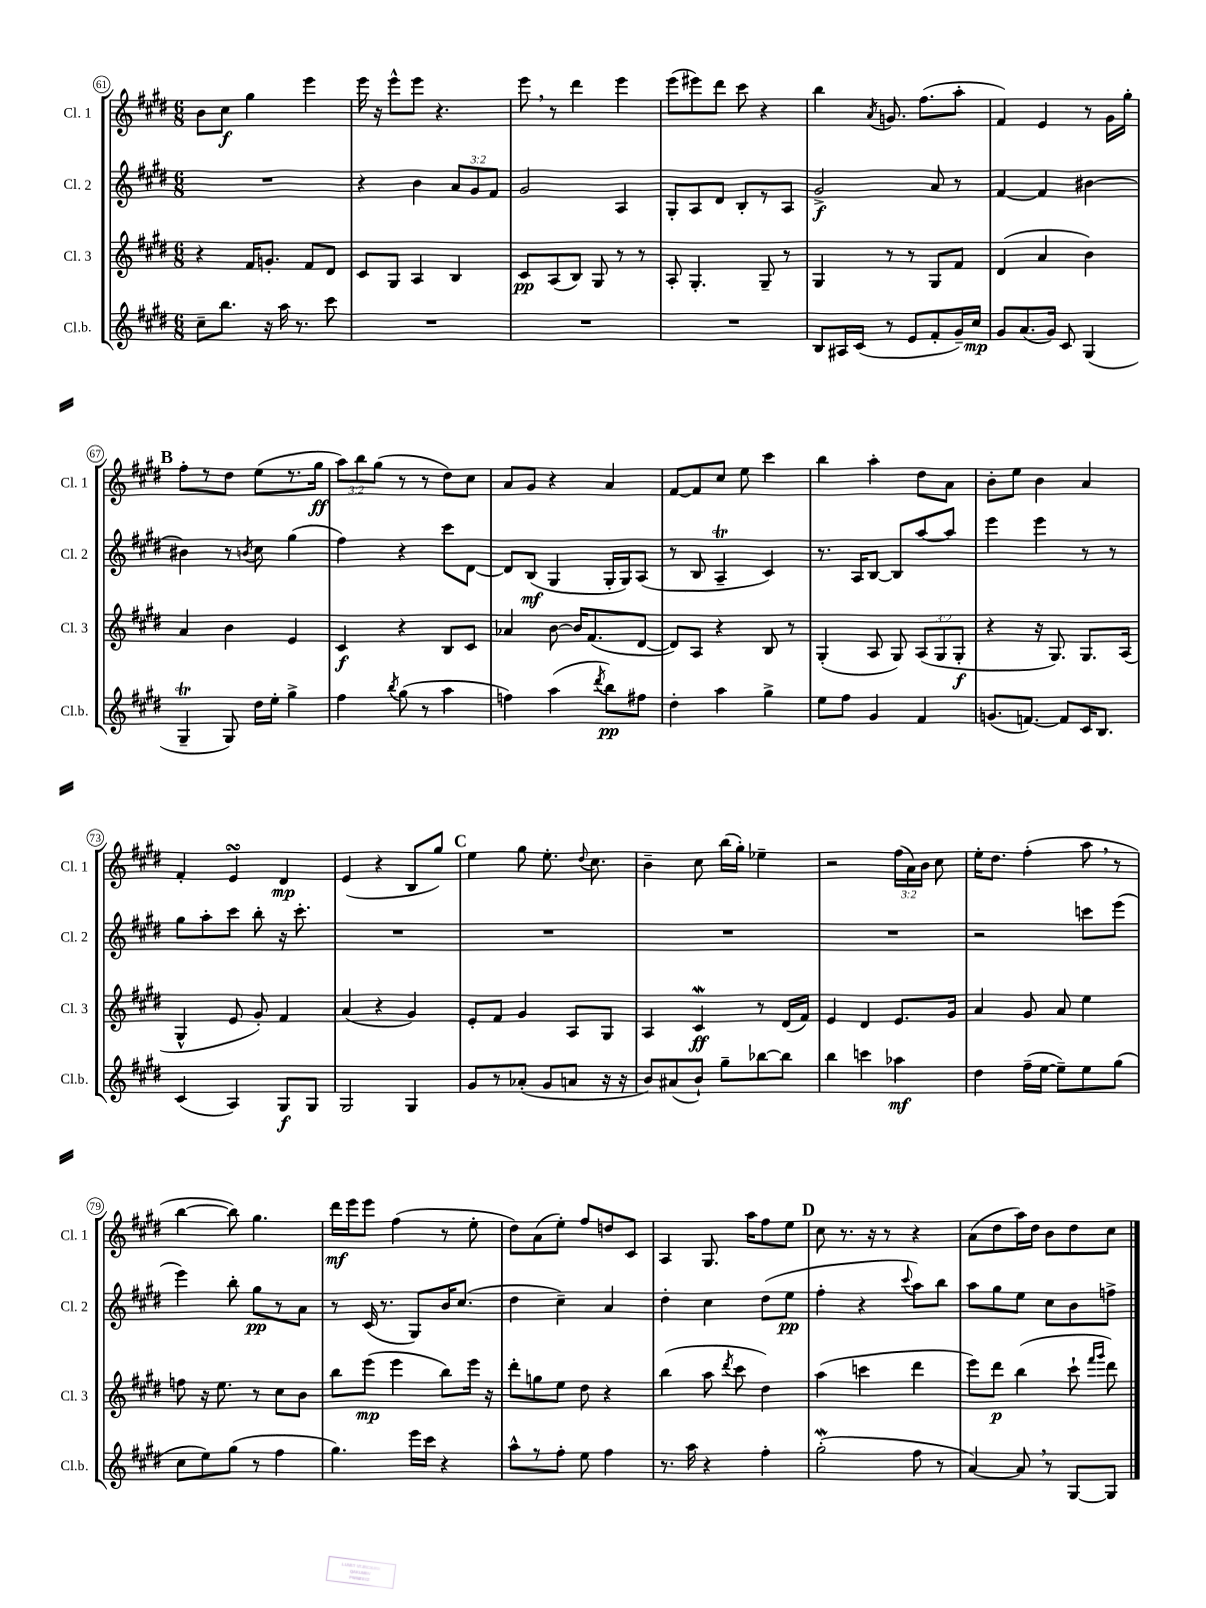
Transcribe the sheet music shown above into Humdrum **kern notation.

**kern	**kern	**kern	**kern
*staff4	*staff3	*staff2	*staff1
*clefG2	*clefG2	*clefG2	*clefG2
*k[f#c#g#d#]	*k[f#c#g#d#]	*k[f#c#g#d#]	*k[f#c#g#d#]
*M6/8	*M6/8	*M6/8	*M6/8
8cc#~	4r	2.r	8b
8.bb	.	.	8cc#
.	16f#	.	4gg#
16r	8.g'	.	.
16aa	.	.	.
8.r	.	.	.
.	8f#	.	4eee
8ccc#	8d#	.	.
=	=	=	=
2.r	8c#	4r	16eee
.	.	.	16r
.	8G#	.	8eee^^
.	4A	4b	8eee
.	.	.	4.r
.	4B	12a	.
.	.	12g#	.
.	.	12f#	.
=	=	=	=
2.r	8c#	2g#	8eee
.	(8A	.	8r
.	8B)	.	4ddd#
.	8G#	.	.
.	8r	4A	4eee
.	8r	.	.
=	=	=	=
2.r	8A'	8G#'	(8eee
.	4.G#'	8A	8eee#)
.	.	8d#	8ddd#
.	.	8B'	8ccc#
.	8G#~	8r	4r
.	8r	8A	.
=	=	=	=
8B	4G#	2g#^	4bb
16A#	.	.	.
(16c#	.	.	.
.	.	.	8qa
8r	8r	.	8.g
8e	8r	.	.
.	.	.	(8.ff#
8f#'	8G#	8a	.
16g#~)	8f#	8r	8aa'
16cc#	.	.	.
=	=	=	=
8g#	(4d#	[4f#	4f#)
(8.a	.	.	.
.	4a	4f#]	4e
16g#)	.	.	.
8c#	.	.	.
(4G#	4b)	[4b#	8r
.	.	.	16g#
.	.	.	16gg#'
=	=	=	=
4G#~	4a	4b#]	8ff#'
.	.	.	8r
8G#)	4b	8r	8dd#
.	.	8qb	.
16dd#	.	8cc#	(8ee
16ee'	.	.	.
4gg#^	4e	(4gg#	8.r
.	.	.	16gg#
=	=	=	=
4ff#	4c#	4ff#)	12aa)
.	.	.	12bb
.	.	.	(12gg#
8qbb	.	.	.
(8gg#	4r	4r	8r
8r	.	.	8r
4aa	8B	8ccc#	8dd#)
.	8c#	[8d#	8cc#
=	=	=	=
4ff)	4a-	8d#]	8a
.	.	(8B	8g#
(4aa	[8b	4G#	4r
.	16b]	.	.
.	(8.f#	.	.
8qddd#	.	.	.
8bb)	.	16G#'	4a
.	.	16G#)	.
8ff#	[8d#	(8A	.
=	=	=	=
4dd#'	8d#])	8r	[8f#
.	8A	8B	8f#]
4aa	4r	4A~	8cc#
.	.	.	8ee
4gg#^	8B	4c#)	4ccc#
.	8r	.	.
=	=	=	=
8ee	(4G#'	8.r	4bb
8ff#	.	.	.
.	.	16A	.
4g#	8A	[8B	4aa'
.	8G#)	8B]	.
4f#	(12A	[8aa	8dd#
.	12G#	.	.
.	.	8aa]	8a
.	12G#'	.	.
=	=	=	=
(8.g	4r	4eee	8b'
.	.	.	8ee
[8.f)	.	.	.
.	16r	4eee	4b
.	8.G#)	.	.
8f]	.	.	.
16c#	8.G#	8r	4a
8.B	.	.	.
.	.	8r	.
.	(16A	.	.
=	=	=	=
(4c#	4G#^^	8gg#	4f#'
.	.	8aa'	.
4A)	8e	8ccc#	4e
.	8g#')	8bb'	.
8G#	4f#	16r	4d#
.	.	8.ccc#'	.
8G#	.	.	.
=	=	=	=
2G#	(4a	2.r	(4e
.	4r	.	4r
4G#	4g#)	.	8B
.	.	.	8gg#)
=	=	=	=
8g#	8e'	2.r	4ee
8r	8f#	.	.
(8a-'	4g#	.	8gg#
8g#	.	.	8.ee'
8a	8A	.	.
.	.	.	8qqdd#
.	.	.	8.cc#
16r	8G#	.	.
16r	.	.	.
=	=	=	=
8b)	4A	2.r	4b~
(8a#	.	.	.
8b`)	4c#	.	8cc#
8gg#~	.	.	(16bb
.	.	.	16gg#')
[8bb-	8r	.	4ee-~
8bb-]	(16d#	.	.
.	16f#)	.	.
=	=	=	=
4bb	4e	2.r	2r
4ccc	4d#	.	.
4aa-	8.e	.	(24ff#
.	.	.	24a)
.	.	.	24b
.	.	.	8cc#
.	16g#	.	.
=	=	=	=
4dd#	4a	2r	16ee'
.	.	.	8.dd#
(16ff#~	8g#	.	(4ff#'
[16ee	.	.	.
8ee~])	8a	.	.
8ee	4ee	8ccc	8aa
(8gg#	.	(8eee	8r
=	=	=	=
8cc#	8ff	4eee)	[4bb
8ee)	16r	.	.
.	8.ee	.	.
(8gg#	.	8bb'	8bb])
8r	8r	8gg#	4.gg#
4ff#	8cc#	8r	.
.	8b	8a	.
=	=	=	=
4.gg#)	8bb	8r	16ddd#
.	.	.	16eee
.	(8eee	(16c#	8eee
.	.	8.r	.
.	4eee	.	(4ff#
16eee	.	8G#)	.
16ccc#	.	.	.
4r	8bb)	16b	8r
.	.	(8.cc#	.
.	16eee	.	8ee'
.	16r	.	.
=	=	=	=
8aa^^	8ddd#'	4dd#	8dd#)
8r	8gg	.	(8a
8ff#'	8ee	4cc#~)	8ee')
8ee	8dd#	.	8ff#
4ff#	4r	4a	8dd
.	.	.	8c#
=	=	=	=
8.r	(4bb	4dd#'	4A
16aa	.	.	.
4r	8aa	4cc#	8.G#
.	8qddd#	.	.
.	8ccc#	.	.
.	.	.	16aa
4ff#'	4dd#)	(8dd#	8ff#
.	.	8ee	8ee
=	=	=	=
(2gg#'	(4aa	4ff#'	8cc#
.	.	.	8.r
.	4ccc	4r	.
.	.	.	16r
.	.	.	8r
.	.	8qqccc#	.
8ff#	4ddd#	8aa)	4r
8r	.	8bb	.
=	=	=	=
[4a)	8eee)	8aa	(8a
.	8ddd#	8gg#	8dd#
8a]	(4bb	8ee	16aa)
.	.	.	16dd#
8r	.	8cc#	8b
[8G#	8ccc#`	8b	8dd#
.	16qqfff#	.	.
.	16qqggg#	.	.
8G#]	8ddd#)	8ff^	8cc#
==	==	==	==
*-	*-	*-	*-
